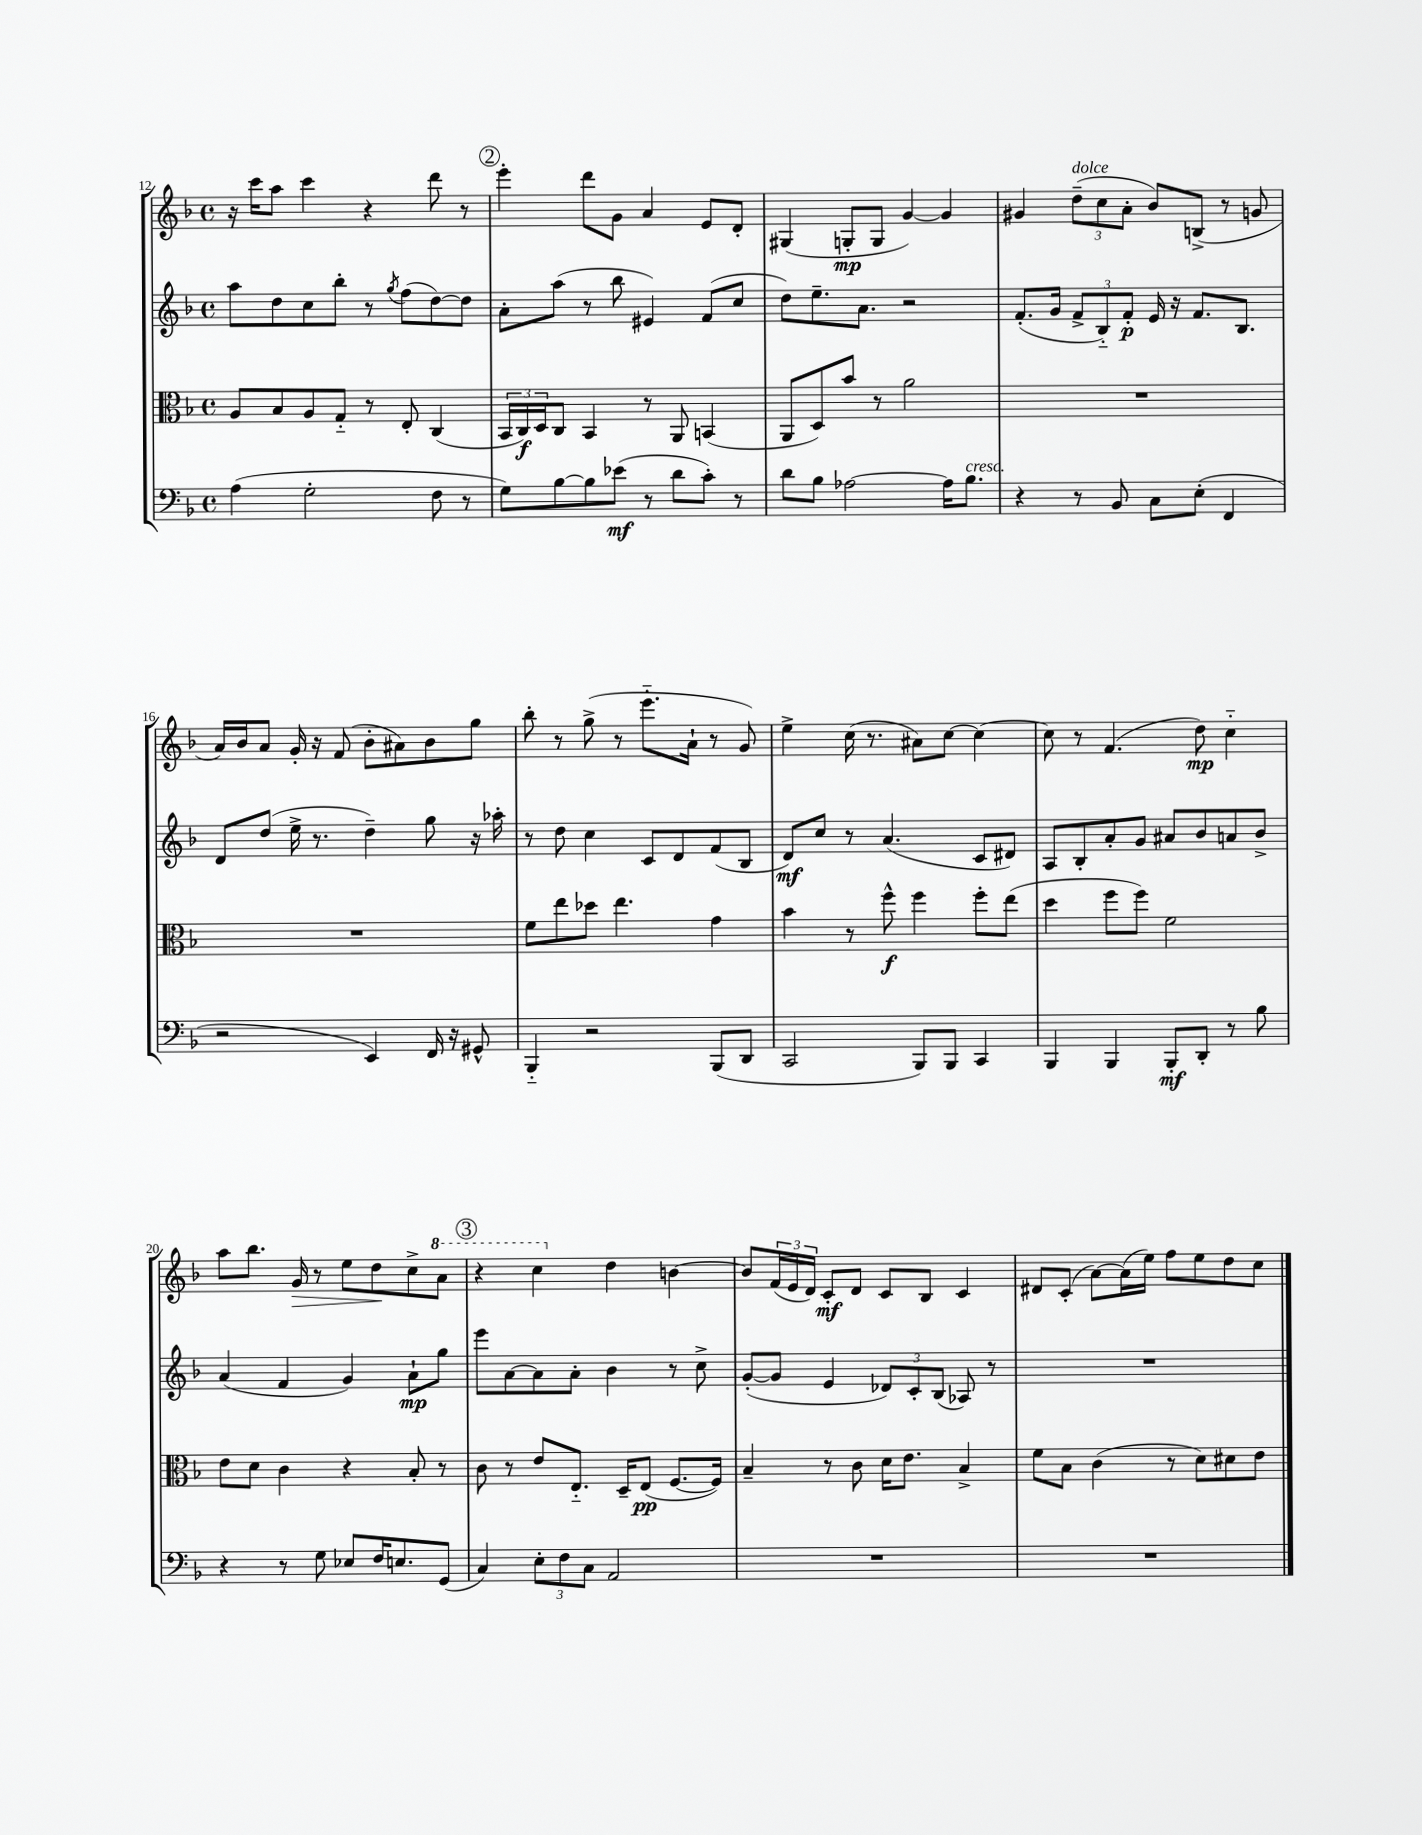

**kern	**dynam	**kern	**dynam	**kern	**dynam	**kern	**dynam
*part4	*part4	*part3	*part3	*part2	*part2	*part1	*part1
*staff4	*staff4	*staff3	*staff3	*staff2	*staff2	*staff1	*staff1
*clefF4	*	*clefC3	*	*clefG2	*	*clefG2	*
*k[b-]	*	*k[b-]	*	*k[b-]	*	*k[b-]	*
*M4/4	*	*M4/4	*	*M4/4	*	*M4/4	*
*met(c)	*	*met(c)	*	*met(c)	*	*met(c)	*
=12	=12	=12	=12	=12	=12	=12	=12
(4A\	.	8A/L	.	8aa\L	.	16r	.
.	.	.	.	.	.	16ccc\KL	.
.	.	8B-/	.	8dd\	.	8aa\J	.
2G'\	.	8A/	.	8cc\	.	4ccc\	.
.	.	8G/J	.	8bb-'\J	.	.	.
.	.	8r	.	8r	.	4r	.
.	.	.	.	8qgg/	.	.	.
.	.	8E'/	.	(8ff\L	.	.	.
8F\	.	(4C/	.	[8dd\)	.	8ddd\	.
8r	.	.	.	8dd\J]	.	8r	.
!!LO:REH:place=s1:t=2
=13	=13	=13	=13	=13	=13	=13	=13
8G\L)	.	24BB-/LL	.	8a'\L	.	4eee'\	.
.	.	24C/)	f	.	.	.	.
.	.	24D/J	.	.	.	.	.
[8B-\	.	8C/J	.	(8aa\J	.	.	.
8B-\]	.	4BB-/	.	8r	.	8ddd\L	.
(8e-X\J	mf	.	.	8bb-\	.	8g\J	.
8r	.	8r	.	4e#X/)	.	4a/	.
8d\L	.	8AA/	.	.	.	.	.
8c'\J)	.	(4BBn/	.	(8f/L	.	8e/L	.
8r	.	.	.	8cc/J	.	8d'/J	.
=14	=14	=14	=14	=14	=14	=14	=14
8d\L	.	8AA/L	.	8dd\L)	.	(4G#X/	.
8B-\J	.	8D/)	.	8.ee~\	.	.	.
[2A-X\	.	8b-/J	.	.	.	8Gn'/L	mp
.	.	.	.	8.a\J	.	.	.
.	.	8r	.	.	.	8G/J	.
.	.	2a\	.	2r	.	[4g/)	.
16A-\KL]	.	.	.	.	.	4g/]	.
!LO:TX:a:i:t=cresc.	!	!	!	!	!	!	!
8.B-\J	.	.	.	.	.	.	.
=15	=15	=15	=15	=15	=15	=15	=15
4r	.	1r	.	(8.f'/L	.	4g#X/	.
.	.	.	.	16g/Jk	.	.	.
!	!	!	!	!	!	!LO:TX:a:i:t=dolce	!
8r	.	.	.	12f^/L	.	(12dd~\L	.
.	.	.	.	12B-/)	.	12cc\	.
8BB-/	.	.	.	.	.	.	.
.	.	.	.	12f'/J	p	12a'\J	.
8C\L	.	.	.	16e/	.	8b-/L)	.
.	.	.	.	16r	.	.	.
(8E'\J	.	.	.	8.f/L	.	(8Bn^/J	.
4FF/	.	.	.	.	.	8r	.
.	.	.	.	8.B-/J	.	.	.
.	.	.	.	.	.	8gn/	.
!!LO:LB:g=z
=16	=16	=16	=16	=16	=16	=16	=16
2r	.	1r	.	8d/L	.	16a/LL)	.
.	.	.	.	.	.	16b-/J	.
.	.	.	.	(8dd/J	.	8a/J	.
.	.	.	.	16ee^\	.	16g'/	.
.	.	.	.	8.r	.	16r	.
.	.	.	.	.	.	(8f/	.
4EE/)	.	.	.	4dd~\)	.	8b-'\L	.
.	.	.	.	.	.	8a#X\)	.
16FF/	.	.	.	8gg\	.	8b-\	.
16r	.	.	.	.	.	.	.
8GG#X^^/	.	.	.	16r	.	8gg\J	.
.	.	.	.	16aa-X'\	.	.	.
=17	=17	=17	=17	=17	=17	=17	=17
4BBB-/	.	8f\L	.	8r	.	8bb-'\	.
.	.	8ee\	.	8dd\	.	8r	.
2r	.	8dd-X\J	.	4cc\	.	(8gg^\	.
.	.	4.ee\	.	.	.	8r	.
.	.	.	.	8c/L	.	8.eee\L	.
.	.	.	.	8d/	.	.	.
.	.	.	.	.	.	16a`\Jk	.
(8BBB-/L	.	4g\	.	(8f/	.	8r	.
8DD/J	.	.	.	8B-/J	.	8g/)	.
=18	=18	=18	=18	=18	=18	=18	=18
2CC/	.	4b-\	.	8d/L)	mf	4ee^\	.
.	.	.	.	8cc/J	.	.	.
.	.	8r	.	8r	.	(16cc\	.
.	.	.	.	.	.	8.r	.
.	.	8ff^^\	f	(4.a/	.	.	.
8BBB-/L)	.	4ff\	.	.	.	8a#X\L)	.
8BBB-/J	.	.	.	.	.	[8cc\J	.
4CC/	.	8ff'\L	.	8c/L	.	4cc\_	.
.	.	(8ee\J	.	8d#X/J)	.	.	.
=19	=19	=19	=19	=19	=19	=19	=19
4BBB-/	.	4dd\	.	8A/L	.	8cc\]	.
.	.	.	.	8B-'/	.	8r	.
4BBB-/	.	8ff\L	.	8a'/	.	(4.f/	.
.	.	8ff\J)	.	8g/J	.	.	.
8BBB-'/L	mf	2f\	.	8a#X/L	.	.	.
8DD'/J	.	.	.	8b-/	.	8dd\)	mp
8r	.	.	.	8an/	.	4cc\	.
8B-\	.	.	.	8b-^/J	.	.	.
!!LO:LB:g=z
=20	=20	=20	=20	=20	=20	=20	=20
4r	.	8e\L	.	(4a/	.	8aa\L	.
.	.	8d\J	.	.	.	8.bb-\J	.
8r	.	4c\	.	4f/	.	.	.
!	!	!	!	!	!	!	!LO:HP:b
.	.	.	.	.	.	16g/	>
8G\	.	.	.	.	.	8r	.
8E-X/L	.	4r	.	4g/)	.	8ee\L	.
16F/K	.	.	.	.	.	8dd\	.
8.En/	.	.	.	.	.	.	.
.	.	8B-'/	.	8a`\L	mp	8cc^\	]
*	*	*	*	*	*	*8va	*
(8GG/J	.	8r	.	8gg\J	.	8aa\J	.
!!LO:REH:place=s1:t=3
=21	=21	=21	=21	=21	=21	=21	=21
4C/)	.	8c\	.	8eee\L	.	4r	.
.	.	8r	.	[8a\	.	.	.
12E'\L	.	8e/L	.	8a\]	.	4ccc\	.
12F\	.	.	.	.	.	.	.
.	.	8.E/J	.	8a'\J	.	.	.
12C\J	.	.	.	.	.	.	.
*	*	*	*	*	*	*X8va	*
2AA/	.	.	.	4b-\	.	4dd\	.
.	.	16D~/KL	.	.	.	.	.
.	.	(8E/J	pp	.	.	.	.
.	.	[8.F/L	.	8r	.	[4bn\	.
.	.	.	.	8cc^\	.	.	.
.	.	16F/Jk])	.	.	.	.	.
=22	=22	=22	=22	=22	=22	=22	=22
1r	.	4B-~/	.	([8g'/L	.	8b/L]	.
.	.	.	.	8g/J]	.	(24f/L	.
.	.	.	.	.	.	24e/	.
.	.	.	.	.	.	24d/JJ)	.
.	.	8r	.	4e/	.	8c'/L	mf
.	.	8c\	.	.	.	8d/J	.
.	.	16d\KL	.	12d-X/L)	.	8c/L	.
.	.	8.e\J	.	.	.	.	.
.	.	.	.	12c'/	.	.	.
.	.	.	.	.	.	8B-/J	.
.	.	.	.	(12B-/J	.	.	.
.	.	4B-^/	.	8A-X/)	.	4c/	.
.	.	.	.	8r	.	.	.
=23	=23	=23	=23	=23	=23	=23	=23
1r	.	8f\L	.	1r	.	8d#X/L	.
.	.	8B-\J	.	.	.	(8c'/J	.
.	.	(4c\	.	.	.	[8a\L)	.
.	.	.	.	.	.	(16a\L]	.
.	.	.	.	.	.	16ee\JJ)	.
.	.	8r	.	.	.	8ff\L	.
.	.	8d\L)	.	.	.	8ee\	.
.	.	8d#X\	.	.	.	8dd\	.
.	.	8e\J	.	.	.	8cc\J	.
==	==	==	==	==	==	==	==
*-	*-	*-	*-	*-	*-	*-	*-
